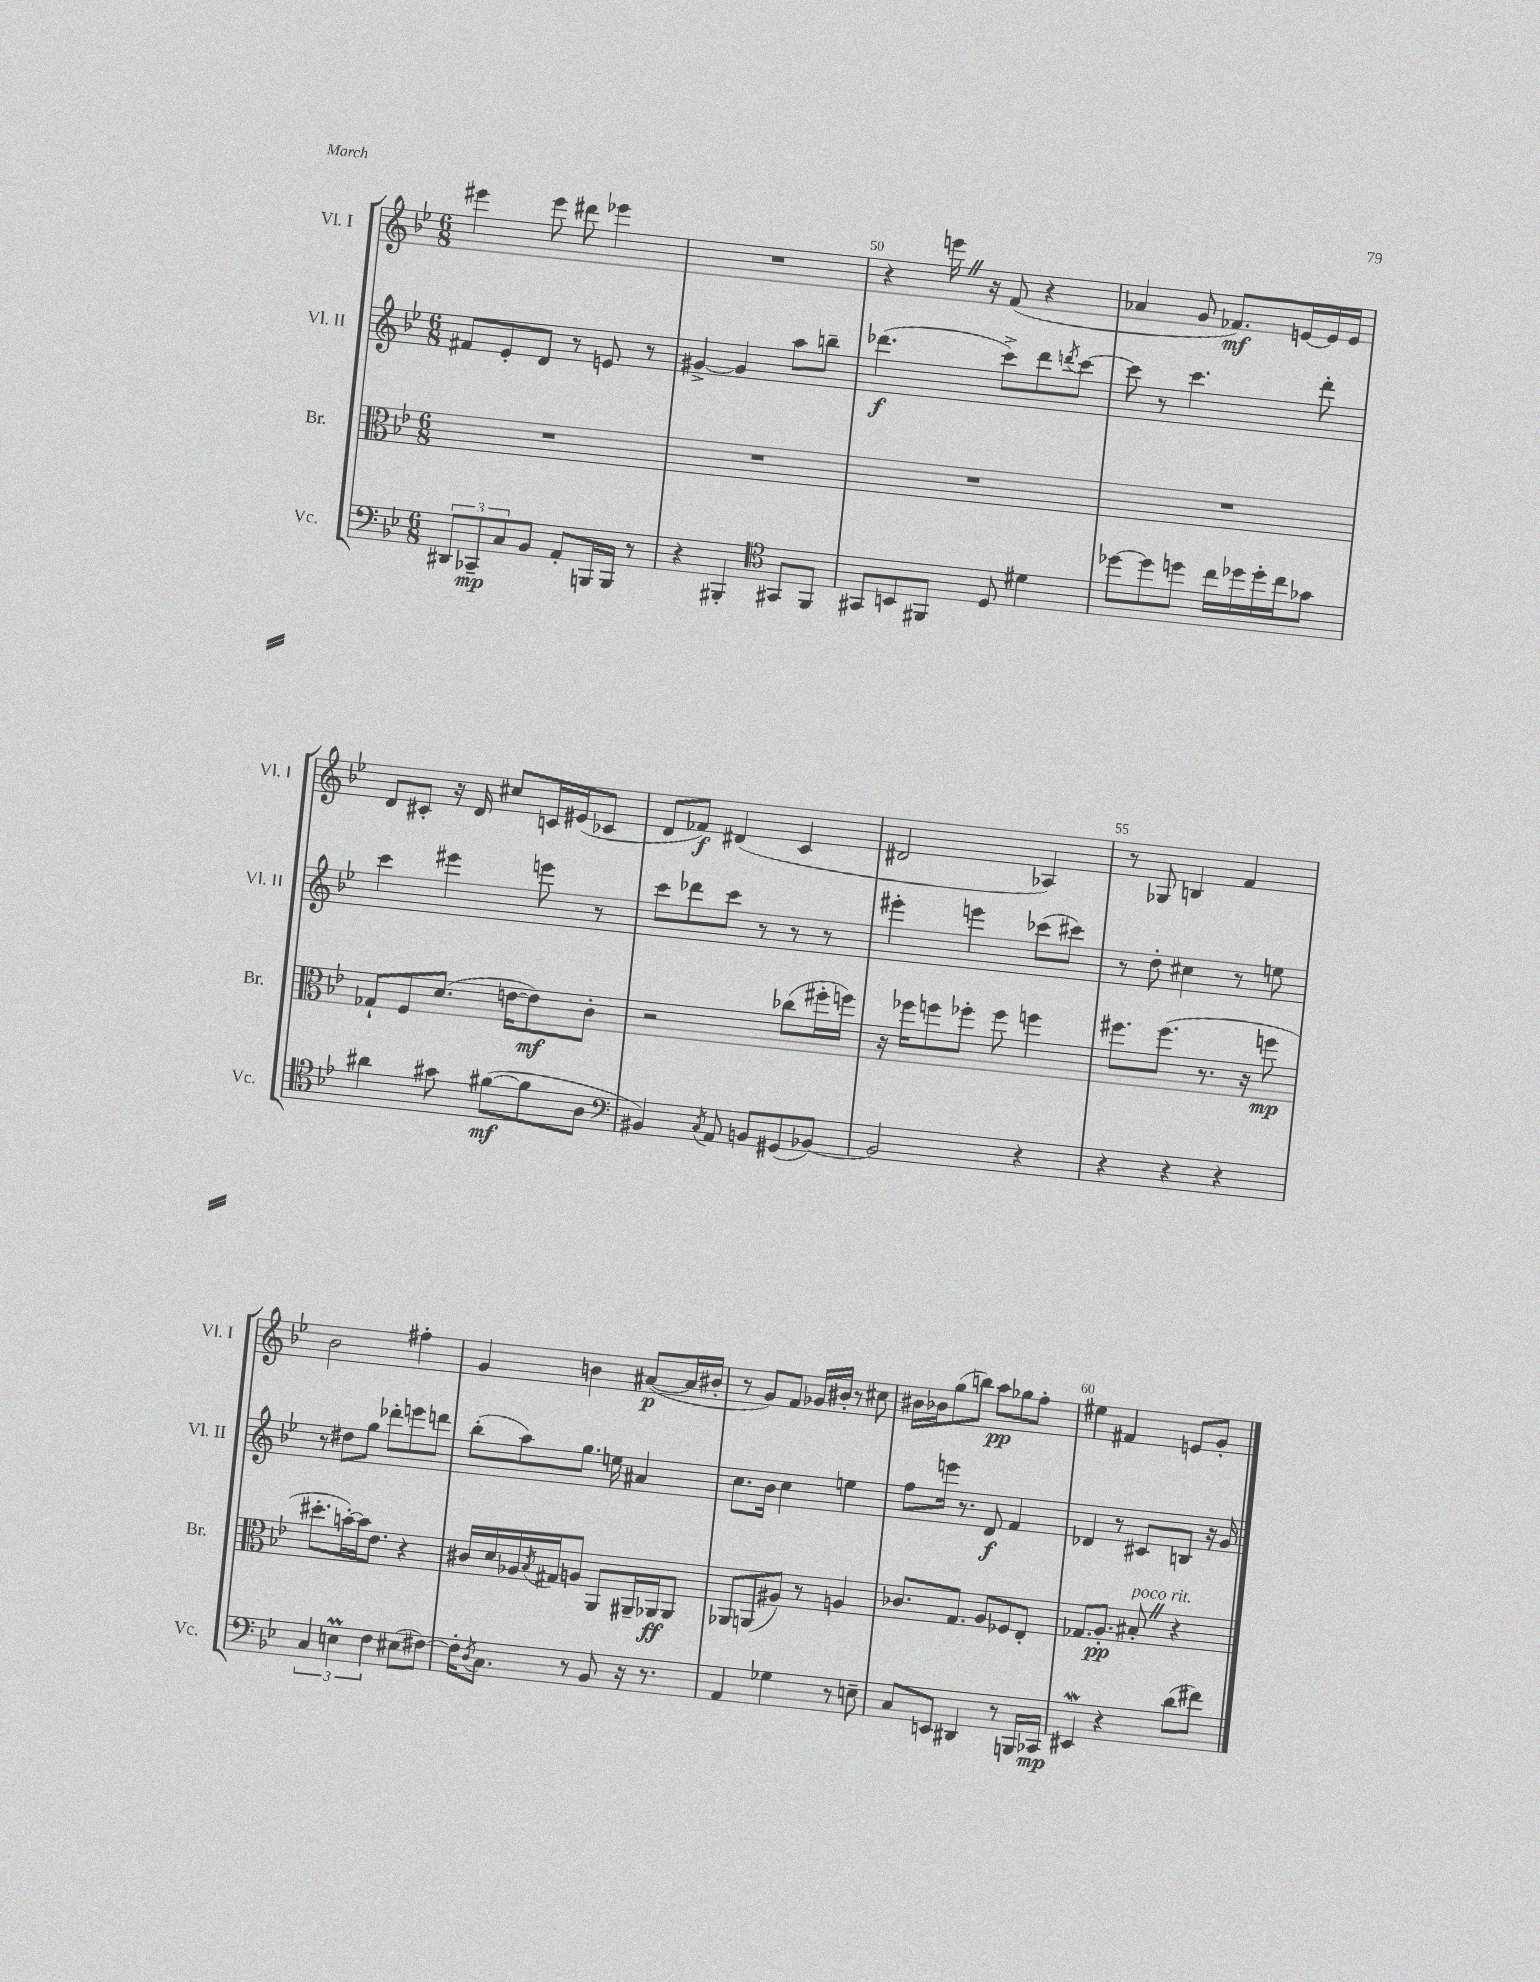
<<
\new StaffGroup <<
\new Staff = "s0" \with { instrumentName = "Vl. I" shortInstrumentName = "Vl. I" } {
    \clef treble \key bes \major \numericTimeSignature \time 6/8
    eis'''4 eis'''8 dis'''8 ees'''4 |
    R2. |
    r4 e'''16 \once \override BreathingSign.text = \markup { \musicglyph "scripts.caesura.straight" } \breathe r16 f'8( r4 |
    aes'4 g'8 fes'8.\mf) e'16~ e'16 e'16 |
    d'8 cis'8-. r16 d'16 cis''8 c'16 eis'16( ces'8 |
    d'8 fes'8\f) dis'4( c'4 |
    dis'2 aes4) |
    r8 ges8 b4 f'4 |
    bes'2 fis''4-. |
    g'4 b'4 ais'8~\p( ais'16 bis'16-. |
    r8 g'8) f'8 ges'16 bis'16-. r8 cis''8 |
    bis'16 bes'16 g''8( b''8) a''8\pp ges''8 f''8-. |
    eis''4 fis'4 e'8 g'8-. \bar "|." |
}
\new Staff = "s1" \with { instrumentName = "Vl. II" shortInstrumentName = "Vl. II" } {
    \clef treble \key bes \major \numericTimeSignature \time 6/8
    fis'8 ees'8-. d'8 r8 e'8 r8 |
    gis'4~-> gis'4 a''8 b''8-- |
    des'''4.\f( c'''8->) des'''8 \acciaccatura { d'''8 } c'''8~ |
    c'''8 r8 c'''4. d'''8-. |
    c'''4 eis'''4 e'''8 r8 |
    c'''8 des'''8 c'''8 r8 r8 r8 |
    eis'''4-. e'''4 ces'''8( cis'''8) |
    r8 d''8-. cis''4 r8 e''8 |
    r8 dis''8 g''8 des'''8-. e'''8 d'''8 |
    bes''8-.( a''8) g''8. e''16 ais'4 |
    c''8. bes'16 c''4 e''4 |
    f''8 e'''16 r8. d'8\f f'4 |
    des'4 r8 cis'8 b8 r16 g'16 \bar "|." |
}
\new Staff = "s2" \with { instrumentName = "Br." shortInstrumentName = "Br." } {
    \clef alto \key bes \major \numericTimeSignature \time 6/8
    R2. |
    R2. |
    R2. |
    R2. |
    ges8-! f8 d'8.( e'16~ e'8\mf) c'8-. |
    r2 ces''8( fis''16-. f''16) |
    r16 fes''16 f''8 fes''8-. fes''8 f''4 |
    fis''8. fis''8.( r8. r16 f''8\mp |
    dis''8.-. b'16~-.) b'16 ees'8. r4 |
    cis'16 d'16 aes16 \acciaccatura { bes8 } gis16 a8 a,8 ais,16-- aes,16\ff aes,8 |
    aes,8 a,8( ais8) r8 a4 |
    ces'8. g8. a8 fes8 ees8-. |
    ges8. a8.-.\pp bis8-.^\markup { \italic "poco rit." } \once \override BreathingSign.text = \markup { \musicglyph "scripts.caesura.straight" } \breathe r4 \bar "|." |
}
\new Staff = "s3" \with { instrumentName = "Vc." shortInstrumentName = "Vc." } {
    \clef bass \key bes \major \numericTimeSignature \time 6/8
    \tuplet 3/2 { dis,8 ces,8--\mp c8 } bes,8 a,8-. b,,16 b,,16 r8 |
    r4 bis,,4-. \clef tenor gis,8 f,8 |
    gis,8 b,8 fis,8 d8 dis'4 |
    des''8~ des''8 d''8 c''16 des''16 des''16-. c''16 ges'8 |
    ais'4 gis'8 fis'8~\mf( fis'8 a8 |
    \clef bass bis,4) \acciaccatura { c8 } a,8 b,8 gis,8( bes,8~) |
    bes,2 r4 |
    r4 r4 r4 |
    \tuplet 3/2 { c4 e4\prall f4 } eis8( fis8~) |
    fis16-. \acciaccatura { d8 } c8. r8 bes,8 r16 r8. |
    a,4 ges4 r8 e8-- |
    c8 e,8 dis,4 r8 b,,16 ces,16\mp |
    eis,4\mordent r4 d'8( fis'8) \bar "|." |
}
>>
>>
\layout { \context { \Score currentBarNumber = #48 \override BarNumber.break-visibility = ##(#f #t #t) barNumberVisibility = #(every-nth-bar-number-visible 5) } }
